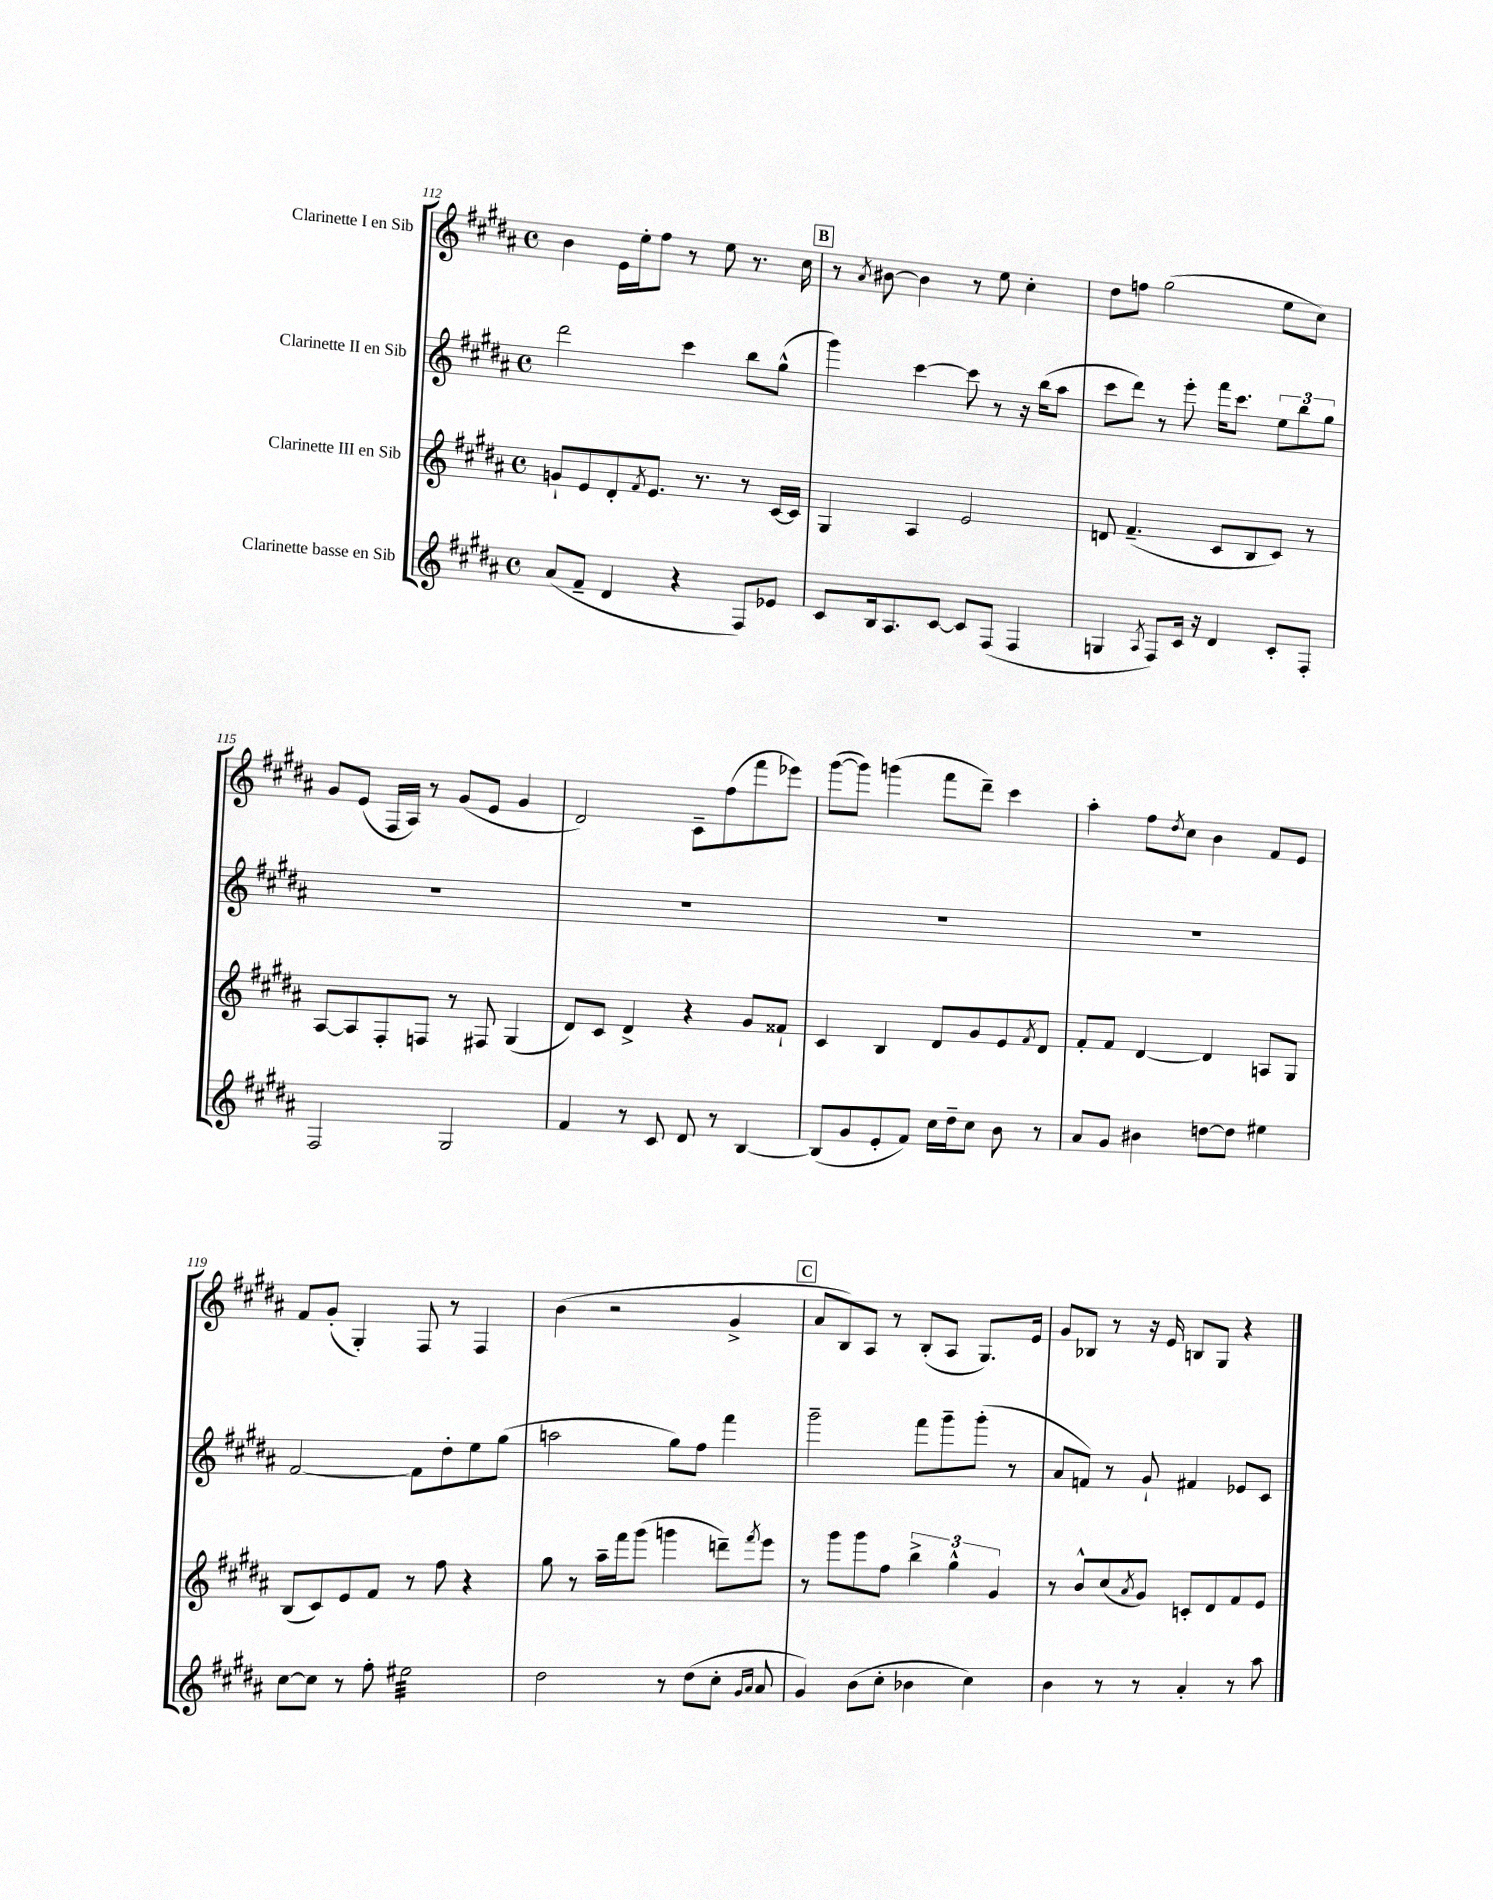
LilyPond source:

<<
\new StaffGroup <<
\new Staff = "s0" \with { instrumentName = "Clarinette I en Sib" } {
    \clef treble \key b \major \defaultTimeSignature \time 4/4
    b'4 e'16 e''16-. fis''8 r8 e''8 r8. cis''16 |
    \mark \markup { \box "B" } r8 \acciaccatura { ais'8 } bis'8~ bis'4 r8 e''8 cis''4-. |
    dis''8 f''8 gis''2( e''8 cis''8) |
    gis'8 e'8( fis16 ais16) r8 gis'8( e'8 gis'4 |
    dis'2) cis'8-- fis''8( fis'''8 ees'''8) |
    gis'''8~( gis'''8) g'''4( fis'''8 dis'''8--) cis'''4 |
    ais''4-. fis''8 \acciaccatura { dis''8 } cis''8 b'4 fis'8 e'8 |
    fis'8 gis'8-.( gis4-.) fis8 r8 fis4 |
    b'4( r2 gis'4-> |
    \mark \markup { \box "C" } ais'8 b8) ais8 r8 b8-.( ais8 gis8.) e'16 |
    gis'8 bes8 r8 r16 e'16 b8 gis8 r4 \bar "|." |
}
\new Staff = "s1" \with { instrumentName = "Clarinette II en Sib" } {
    \clef treble \key b \major \defaultTimeSignature \time 4/4
    dis'''2 cis'''4 b''8 gis''8-^( |
    \mark \markup { \box "B" } gis'''4) cis'''4~ cis'''8 r8 r16 b''16( ais''8 |
    cis'''8 dis'''8) r8 e'''8-. fis'''16 cis'''8. \tuplet 3/2 { e''8 b''8 gis''8 } |
    R1 |
    R1 |
    R1 |
    R1 |
    fis'2~ fis'8 dis''8-. e''8 gis''8( |
    a''2 gis''8) fis''8 fis'''4 |
    \mark \markup { \box "C" } gis'''2-- fis'''8 gis'''8-- gis'''8-.( r8 |
    ais'8 f'8) r8 gis'8-! fis'4 ees'8 cis'8 \bar "|." |
}
\new Staff = "s2" \with { instrumentName = "Clarinette III en Sib" } {
    \clef treble \key b \major \defaultTimeSignature \time 4/4
    g'8-! e'8 dis'8-. \acciaccatura { fis'8 } e'8. r8. r8 cis'16~ cis'16 |
    \mark \markup { \box "B" } gis4 ais4 e'2 |
    d'8 fis'4.--( cis'8 b8 cis'8) r8 |
    ais8~ ais8 fis8-. f8 r8 fis8 gis4( |
    dis'8) cis'8 dis'4-> r4 gis'8 fisis'8-! |
    cis'4 b4 dis'8 gis'8 e'8 \acciaccatura { fis'8 } dis'8 |
    fis'8-. fis'8 dis'4~ dis'4 a8 gis8 |
    b8( cis'8) e'8 fis'8 r8 fis''8 r4 |
    gis''8 r8 ais''16-- fis'''16 gis'''8( g'''4 d'''8--) \acciaccatura { fis'''8 } e'''8 |
    \mark \markup { \box "C" } r8 gis'''8 gis'''8 fis''8 \tuplet 3/2 { b''4-> gis''4-^ gis'4 } |
    r8 b'8-^ cis''8( \acciaccatura { ais'8 } gis'8) c'8-. dis'8 fis'8 e'8 \bar "|." |
}
\new Staff = "s3" \with { instrumentName = "Clarinette basse en Sib" } {
    \clef treble \key b \major \defaultTimeSignature \time 4/4
    ais'8( fis'8-- dis'4 r4 fis8) ees'8 |
    \mark \markup { \box "B" } cis'8 b16 ais8. cis'8~ cis'8 fis8( fis4 |
    g4 \acciaccatura { ais8 } fis8) cis'16 r16 dis'4 cis'8-. fis8-. |
    fis2 gis2 |
    fis'4 r8 cis'8 dis'8 r8 b4~ |
    b8( gis'8 e'8-. fis'8) cis''16 dis''16-- cis''8 b'8 r8 |
    ais'8 gis'8 bis'4 d''8~ d''8 eis''4 |
    cis''8~ cis''8 r8 fis''8-. eis''2:32 |
    dis''2 r8 dis''8( cis''8-. \grace { gis'16 ais'16 } ais'8 |
    \mark \markup { \box "C" } gis'4) b'8( cis''8-. bes'4 cis''4) |
    b'4 r8 r8 ais'4-. r8 ais''8 \bar "|." |
}
>>
>>
\layout { \context { \Score currentBarNumber = #112 } }
